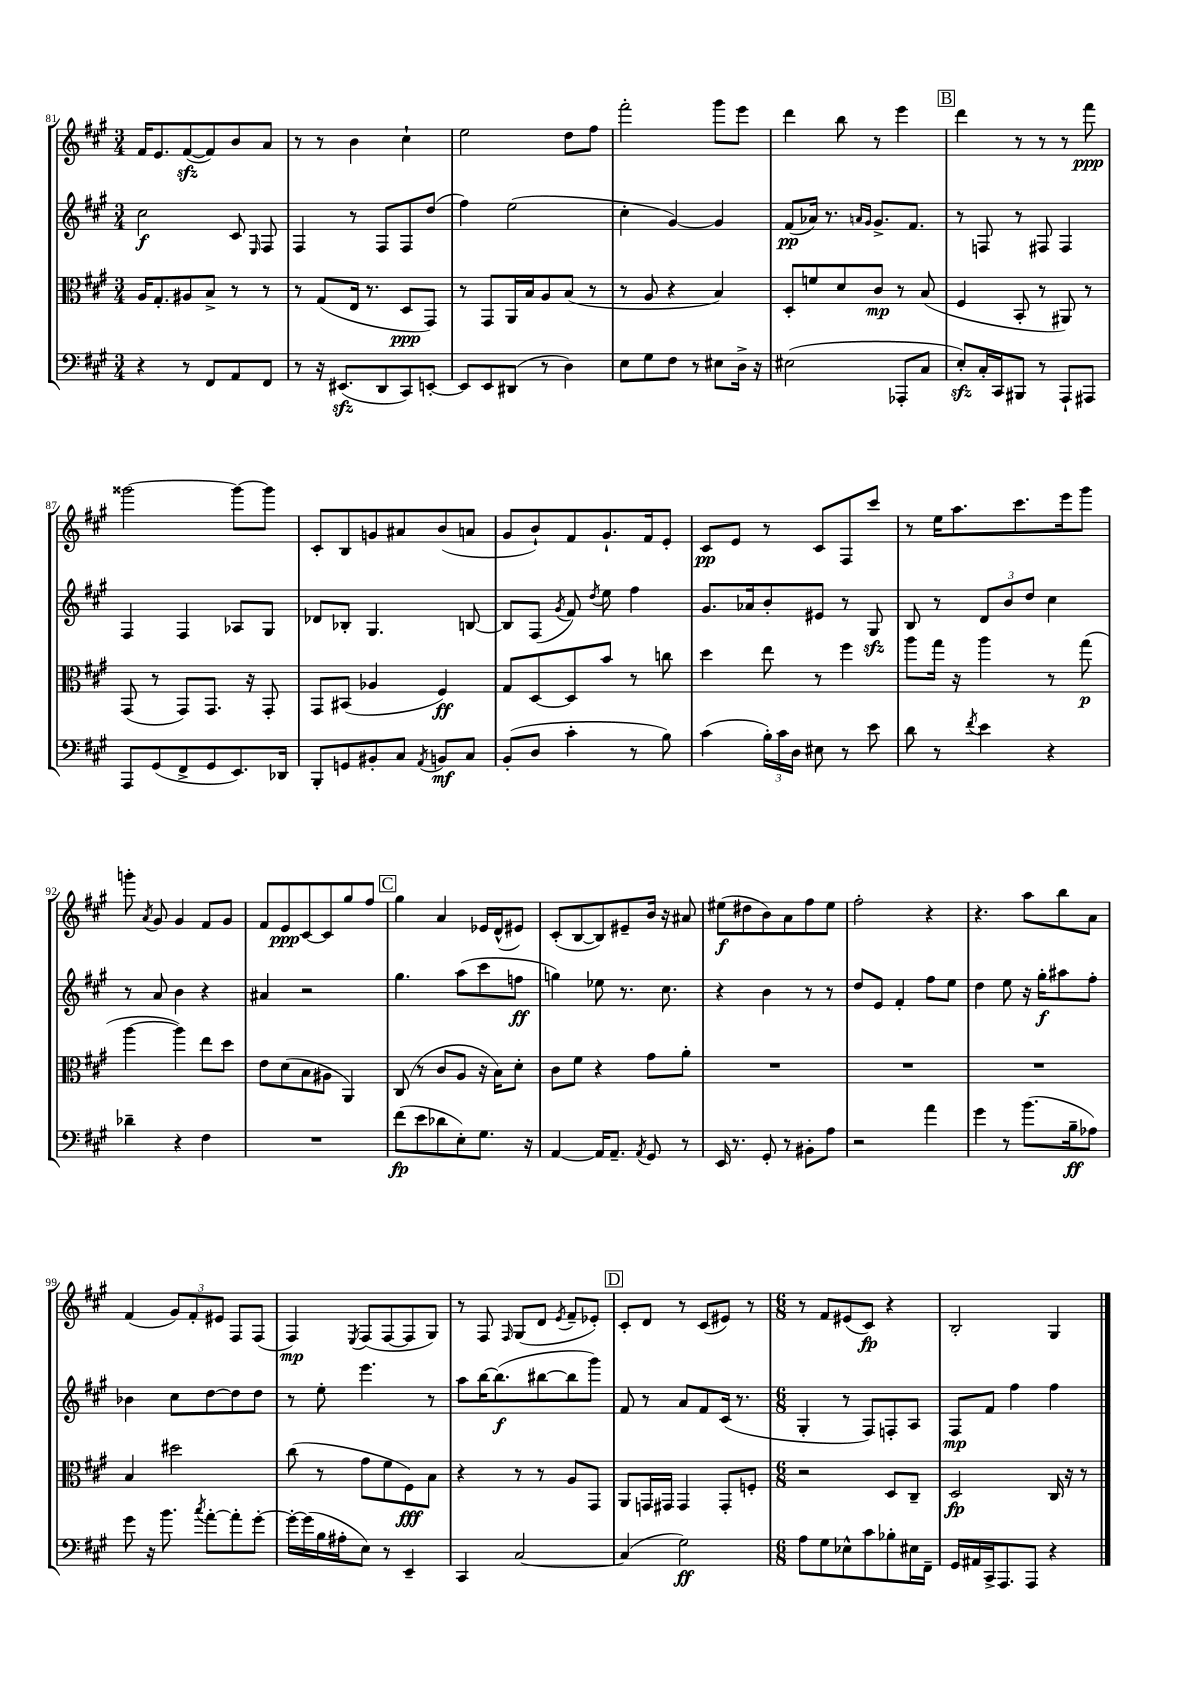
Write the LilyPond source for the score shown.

<<
\new StaffGroup <<
\new Staff = "s0" {
    \clef treble \key a \major \numericTimeSignature \time 3/4
    \autoBeamOff fis'16[ e'8. fis'8~\sfz( fis'8) b'8 a'8] |
    r8 r8 b'4 cis''4-! |
    e''2 d''8[ fis''8] |
    fis'''2-. gis'''8[ e'''8] |
    d'''4 b''8 r8 e'''4 |
    \mark \markup { \box "B" } d'''4 r8 r8 r8 fis'''8\ppp |
    gisis'''2~ gisis'''8[~ gisis'''8] |
    cis'8[-. b8 g'8 ais'8 b'8( a'8] |
    gis'8[ b'8-!) fis'8 gis'8.-! fis'16 e'8]-. |
    cis'8[\pp e'8] r8 cis'8[ fis8 cis'''8] |
    r8 e''16[ a''8. cis'''8. e'''16 gis'''8] |
    g'''8-. \acciaccatura { a'8 } gis'8 gis'4 fis'8[ gis'8] |
    fis'8[ e'8\ppp cis'8~ cis'8 gis''8 fis''8] |
    \mark \markup { \box "C" } gis''4 a'4 ees'16[ d'16-^( eis'8]) |
    cis'8[-.( b8~ b8) eis'8-- b'16] r16 ais'8 |
    eis''8[\f( dis''8 b'8) a'8 fis''8 eis''8] |
    fis''2-. r4 |
    r4. a''8[ b''8 a'8] |
    fis'4( \tuplet 3/2 { gis'8[) fis'8-. eis'8] } fis8[ fis8]( |
    fis4\mp) \acciaccatura { e8 } fis8[( fis8~ fis8 gis8]) |
    r8 fis8 \grace { fis16 } gis8[( d'8] \acciaccatura { e'8 } fis'8[-- ees'8]-.) |
    \mark \markup { \box "D" } cis'8[-. d'8] r8 cis'8[( eis'8]) r8 |
    \numericTimeSignature \time 6/8 r8 fis'8[ eis'8( cis'8]\fp) r4 |
    b2-. gis4 \bar "|." |
}
\new Staff = "s1" {
    \clef treble \key a \major \numericTimeSignature \time 3/4
    \autoBeamOff cis''2\f cis'8 \grace { e16 } fis8 |
    fis4 r8 fis8[ fis8 d''8]( |
    fis''4) e''2( |
    cis''4-. gis'4~) gis'4 |
    fis'8[\pp( aes'16]) r8. \grace { a'16[ gis'16] } gis'8.[-> fis'8.] |
    \mark \markup { \box "B" } r8 f8 r8 fis8 fis4 |
    fis4 fis4 aes8[ gis8] |
    des'8[ bes8]-. gis4. b8~ |
    b8[ fis8]( \acciaccatura { gis'8 } fis'8) \acciaccatura { d''8 } e''8 fis''4 |
    gis'8.[ aes'16 b'8-. eis'8] r8 gis8\sfz |
    b8 r8 \tuplet 3/2 { d'8[ b'8 d''8] } cis''4 |
    r8 a'8 b'4 r4 |
    ais'4 r2 |
    \mark \markup { \box "C" } gis''4. a''8[( cis'''8 f''8]\ff |
    g''4) ees''8 r8. cis''8. |
    r4 b'4 r8 r8 |
    d''8[ e'8] fis'4-. fis''8[ e''8] |
    d''4 e''8 r16 gis''16[-.\f ais''8 fis''8]-. |
    bes'4 cis''8[ d''8~ d''8 d''8] |
    r8 e''8-. e'''4. r8 |
    a''8[ b''16~ b''8.\f( bis''8~ bis''8 gis'''8]) |
    \mark \markup { \box "D" } fis'8 r8 a'8[ fis'8 cis'16]( r8. |
    \numericTimeSignature \time 6/8 gis4-. r8 fis8[) f8-. a8] |
    fis8[\mp fis'8] fis''4 fis''4 \bar "|." |
}
\new Staff = "s2" {
    \clef alto \key a \major \numericTimeSignature \time 3/4
    \autoBeamOff a16[ gis8.-. ais8 b8]-> r8 r8 |
    r8 gis8[( e16] r8. d8[\ppp gis,8]) |
    r8 gis,8[ a,16 b16 a8 b8]( r8 |
    r8 a8 r4 b4) |
    d8[-. f'8 d'8 cis'8]\mp r8 b8( |
    \mark \markup { \box "B" } fis4 b,8-. r8 ais,8) r8 |
    gis,8( r8 gis,8[) gis,8.] r16 gis,8-. |
    gis,8[ bis,8]( aes4 fis4\ff) |
    gis8[ d8~ d8 b'8] r8 c''8 |
    d''4 e''8 r8 fis''4 |
    a''8[ gis''16] r16 a''4 r8 gis''8\p( |
    a''4~ a''4) e''8[ d''8] |
    e'8[ d'8( b8 ais8] a,4) |
    \mark \markup { \box "C" } cis8( r8 cis'8[ a8] r16 b16[) d'8]-. |
    cis'8[ fis'8] r4 gis'8[ a'8]-. |
    R2. |
    R2. |
    R2. |
    b4 dis''2 |
    cis''8( r8 gis'8[ fis'8 fis8\fff) b8] |
    r4 r8 r8 a8[ gis,8] |
    \mark \markup { \box "D" } a,8[ g,16 gis,16] gis,4 gis,8[-. f8]-. |
    \numericTimeSignature \time 6/8 r2 d8[ cis8]-- |
    d2\fp cis16 r16 r8 \bar "|." |
}
\new Staff = "s3" {
    \clef bass \key a \major \numericTimeSignature \time 3/4
    \autoBeamOff r4 r8 fis,8[ a,8 fis,8] |
    r8 r16 eis,8.[\sfz( d,8 cis,8) e,8]~-. |
    e,8[ e,8 dis,8]( r8 d4) |
    e8[ gis8 fis8] r8 eis8[ d16]-> r16 |
    eis2( aes,,8[-. cis8] |
    \mark \markup { \box "B" } e8[-.\sfz) cis16-. cis,16 bis,,8] r8 a,,8[-! ais,,8] |
    a,,8[ gis,8( fis,8-> gis,8 e,8.) des,16] |
    b,,8[-. g,8 bis,8-. cis8] \acciaccatura { a,8 } b,8[\mf cis8] |
    b,8[-.( d8] cis'4-. r8 b8) |
    cis'4( \tuplet 3/2 { b16[-.) cis'16 d16] } eis8 r8 e'8 |
    d'8 r8 \acciaccatura { fis'8 } e'4 r4 |
    des'4-- r4 fis4 |
    R2. |
    \mark \markup { \box "C" } fis'8[\fp( e'8 des'8 e8-.) gis8.] r16 |
    a,4~ a,16[ a,8.]-- \acciaccatura { a,8 } gis,8 r8 |
    e,16 r8. gis,8-. r8 bis,8[-. a8] |
    r2 a'4 |
    gis'4 r8 b'8.[( b16--\ff aes8]) |
    gis'8 r16 b'8. \acciaccatura { cis''8 } a'8[~-. a'8-. gis'8]~-. |
    gis'16[~-. gis'16( b16 ais16-. e8]) r8 e,4-- |
    cis,4 cis2~ |
    \mark \markup { \box "D" } cis4( gis2\ff) |
    \numericTimeSignature \time 6/8 a8[ gis8 ees8-^ cis'8 bes8-. eis16 fis,16]-- |
    gis,16[ ais,16 cis,16-> a,,8. a,,8] r4 \bar "|." |
}
>>
>>
\layout { \context { \Score currentBarNumber = #81 } }
